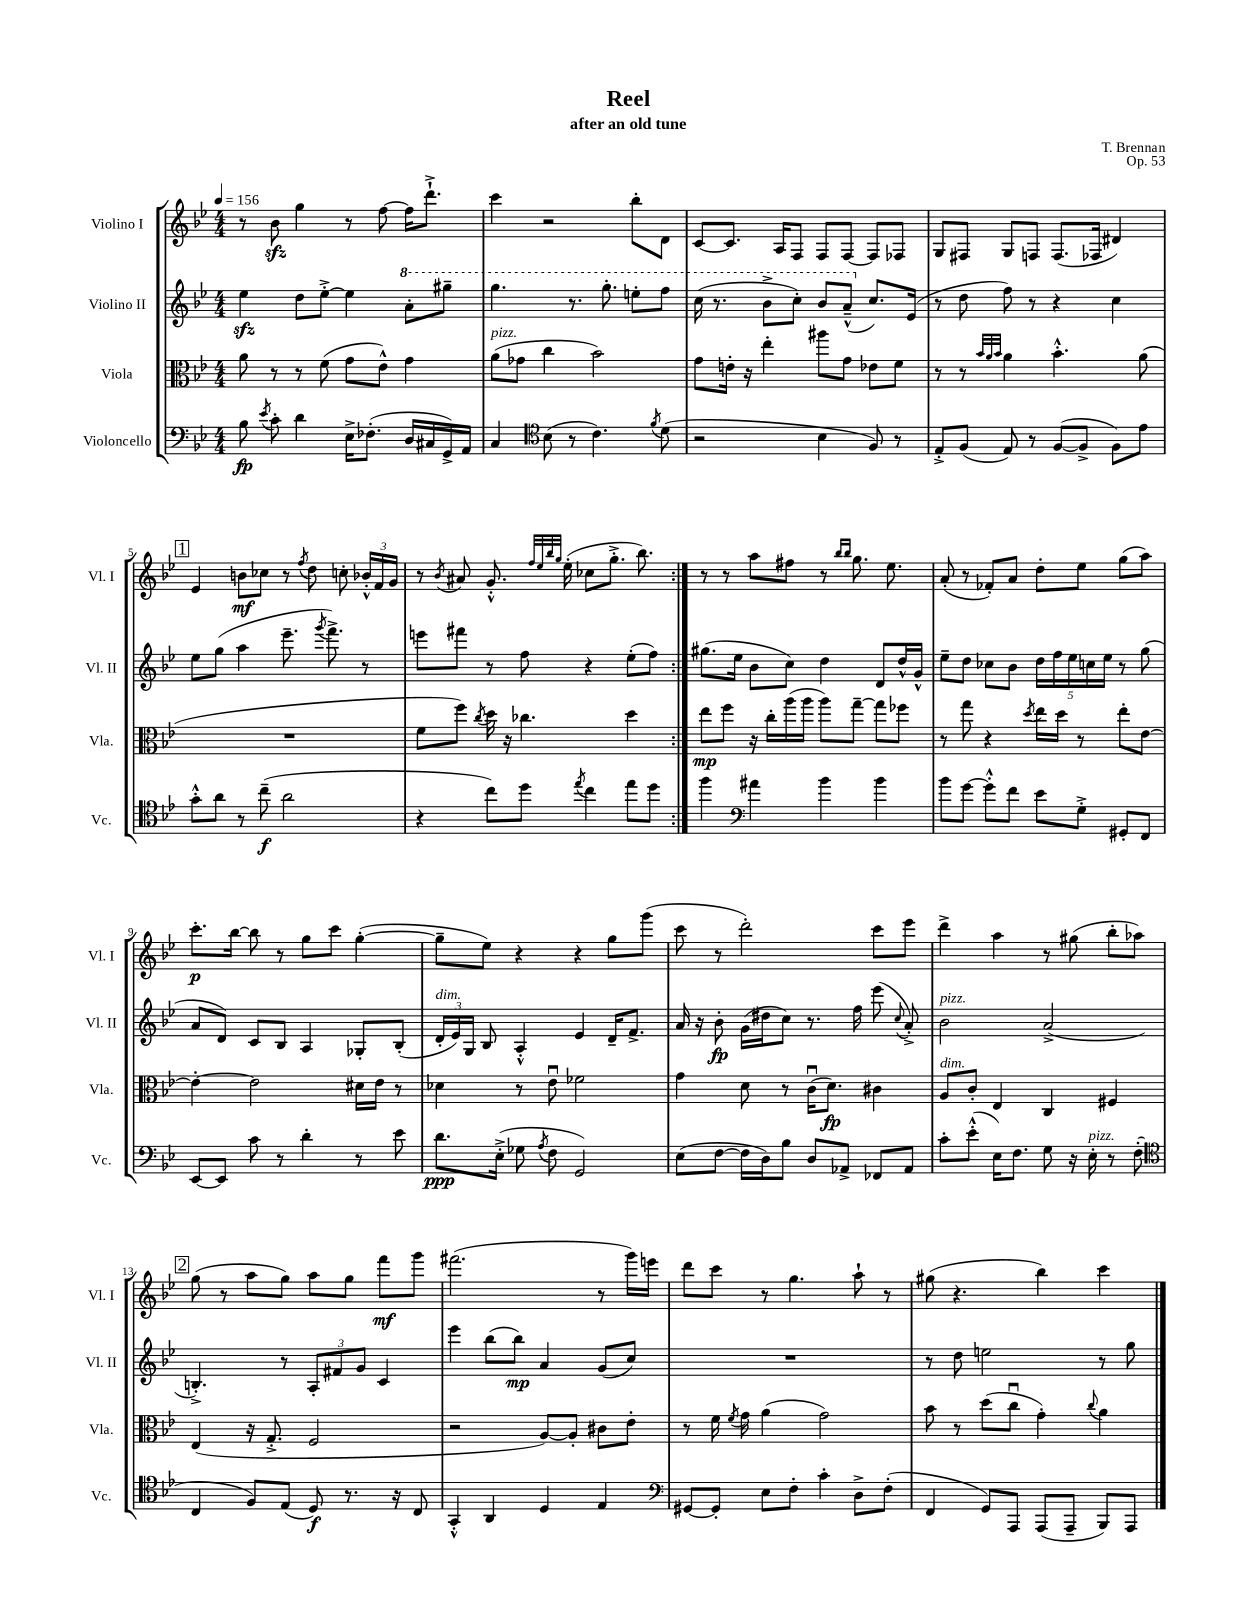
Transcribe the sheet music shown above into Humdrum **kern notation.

**kern	**dynam	**kern	**dynam	**kern	**dynam	**kern	**dynam
*part4	*part4	*part3	*part3	*part2	*part2	*part1	*part1
*staff4	*staff4	*staff3	*staff3	*staff2	*staff2	*staff1	*staff1
*I"Violoncello	*	*I"Viola	*	*I"Violino II	*	*I"Violino I	*
*I'Vc.	*	*I'Vla.	*	*I'Vl. II	*	*I'Vl. I	*
*clefF4	*	*clefC3	*	*clefG2	*	*clefG2	*
*k[b-e-]	*	*k[b-e-]	*	*k[b-e-]	*	*k[b-e-]	*
*M4/4	*	*M4/4	*	*M4/4	*	*M4/4	*
*MM156	*	*MM156	*	*MM156	*	*MM156	*
=1	=1	=1	=1	=1	=1	=1	=1
8B-\	fp	8a\	.	4ee-zz\	.	8r	.
8qe-/	.	.	.	.	.	.	.
8c'\	.	8r	.	.	.	8b-zz\	.
4d\	.	8r	.	8dd\L	.	4gg\	.
.	.	(8f\	.	[8ee-'^\J	.	.	.
16E-^\KL	.	8g\L	.	4ee-\]	.	8r	.
(8.F-X'\J	.	.	.	.	.	.	.
.	.	8e-^^\J)	.	.	.	[8ff\	.
*	*	*	*	*8va	*	*	*
16D/LL	.	4g\	.	8aa'\L	.	16ff\KL]	.
16C#X/	.	.	.	.	.	8.ddd`^\J	.
16GG^/)	.	.	.	8ggg#X~\J	.	.	.
16AA/JJ	.	.	.	.	.	.	.
=2	=2	=2	=2	=2	=2	=2	=2
!	!	!LO:TX:a:i:t=pizz.	!	!	!	!	!
4C/	.	(8a\L	.	4.ggg\	.	4ccc\	.
.	.	8g-X\J	.	.	.	.	.
*clefC4	*	*	*	*	*	*	*
(8B-\	.	4cc\	.	.	.	2r	.
8r	.	.	.	8.r	.	.	.
4.c\)	.	2b-\)	.	.	.	.	.
.	.	.	.	8.ggg'\	.	.	.
.	.	.	.	8eeen'\L	.	8bb-'\L	.
8qf/	.	.	.	.	.	.	.
(8d\	.	.	.	8fff\J	.	8d\J	.
=3	=3	=3	=3	=3	=3	=3	=3
2r	.	8g\L	.	(16ccc\	.	[8c/L	.
.	.	.	.	8.r	.	.	.
.	.	16en'\Jk	.	.	.	8.c/J]	.
.	.	16r	.	.	.	.	.
.	.	4ee-'\	.	8bb-^\L	.	.	.
.	.	.	.	.	.	16A/KL	.
.	.	.	.	8ccc'\J)	.	8F/J	.
4B-\	.	8aa#X\L	.	8bb-/L	.	8F/L	.
.	.	8g\J	.	(8aa~^^/J	.	[8F/J	.
*	*	*	*	*X8va	*	*	*
8F/)	.	8e-X\L	.	8.cc/L)	.	8F/L]	.
8r	.	8f\J	.	.	.	8F-X/J	.
.	.	.	.	(16e-/Jk	.	.	.
=4	=4	=4	=4	=4	=4	=4	=4
8E-'^/L	.	8r	.	8r	.	8G/L	.
(8F/J	.	8r	.	8dd\	.	8F#X/J	.
.	.	32qqb-/LLL	.	.	.	.	.
.	.	32qqa/	.	.	.	.	.
.	.	32qqb-/JJJ	.	.	.	.	.
8E-/)	.	4a\	.	8ff\)	.	8G/L	.
8r	.	.	.	8r	.	8Fn/J	.
([8F/L	.	4.b-'^^\	.	4r	.	(8.F/L	.
8F^/J]	.	.	.	.	.	.	.
.	.	.	.	.	.	16F-X/Jk	.
8F\L)	.	.	.	4cc\	.	4d#X/)	.
8e-\J	.	(8a\	.	.	.	.	.
!!LO:LB:g=z
!!LO:REH:place=s1:t=1
=5	=5	=5	=5	=5	=5	=5	=5
8g'^^\L	.	1r	.	8ee-\L	.	4e-/	.
8a\J	.	.	.	(8gg\J	.	.	.
8r	.	.	.	4aa\	.	8bn\L	mf
(8cc~\	f	.	.	.	.	8cc-X\J	.
2a\	.	.	.	8.eee-~\	.	8r	.
.	.	.	.	.	.	8qff/	.
.	.	.	.	.	.	8dd\	.
.	.	.	.	8qggg/	.	.	.
.	.	.	.	8.fff^\)	.	.	.
.	.	.	.	.	.	8ccn'\	.
.	.	.	.	8r	.	24b-X'^^/LL	.
.	.	.	.	.	.	24f/	.
.	.	.	.	.	.	24g/JJ	.
=6	=6	=6	=6	=6	=6	=6	=6
4r	.	8f\L	.	8eeen\L	.	8r	.
.	.	.	.	.	.	8qb-/	.
.	.	8ff\J)	.	8fff#X\J	.	8a#X/	.
.	.	8qcc/	.	.	.	.	.
8cc\L)	.	16dd\	.	8r	.	8.g'^^/	.
.	.	16r	.	.	.	.	.
8dd\J	.	4.cc-X\	.	8ff\	.	.	.
.	.	.	.	.	.	32qqff/LLL	.
.	.	.	.	.	.	32qqee-/	.
.	.	.	.	.	.	32qqbb-/	.
.	.	.	.	.	.	32qqgg/JJJ	.
.	.	.	.	.	.	(16ee-'\	.
8qee-/	.	.	.	.	.	.	.
4cc\	.	.	.	4r	.	8cc-X\L	.
.	.	.	.	.	.	8.gg'^\J	.
8ee-\L	.	4dd\	.	(8ee-'\L	.	.	.
.	.	.	.	.	.	8.bb-\)	.
8dd\J	.	.	.	8ff\J)	.	.	.
=7:|!	=7:|!	=7:|!	=7:|!	=7:|!	=7:|!	=7:|!	=7:|!
4ff\	.	8ee-\L	mp	(8.gg#X\L	.	8r	.
.	.	8ff\J	.	.	.	8r	.
.	.	.	.	16ee-\Jk	.	.	.
*clefF4	*	*	*	*	*	*	*
4a#X\	.	16r	.	8b-\L	.	8aa\L	.
.	.	16cc'\LL	.	.	.	.	.
.	.	(16aa\	.	8cc\J)	.	8ff#X\J	.
.	.	16aa\JJ	.	.	.	.	.
4b-\	.	8aa\L)	.	4dd\	.	8r	.
.	.	.	.	.	.	16qqbb-/LL	.
.	.	.	.	.	.	16qqbb-/JJ	.
.	.	[8gg~\J	.	.	.	8.gg\	.
4b-\	.	8gg\L]	.	8d/L	.	.	.
.	.	.	.	.	.	8.ee-\	.
.	.	8ff-X\J	.	16dd^^/L	.	.	.
.	.	.	.	16g^^/JJ	.	.	.
=8	=8	=8	=8	=8	=8	=8	=8
8b-\L	.	8r	.	8ee-~\L	.	(8a'/	.
[8g\J	.	8gg\	.	8dd\J	.	8r	.
8g'^^\L]	.	4r	.	8cc-X\L	.	8f-X'/L)	.
8f\J	.	.	.	8b-\J	.	8a/J	.
.	.	8qdd/	.	.	.	.	.
8e-\L	.	16ee-\LL	.	20dd\LL	.	8dd'\L	.
.	.	.	.	20ff\	.	.	.
.	.	16dd\JJ	.	.	.	.	.
.	.	.	.	20ee-\	.	.	.
8G'^\J	.	8r	.	.	.	8ee-\J	.
.	.	.	.	20ccn\	.	.	.
.	.	.	.	20ee-\JJ	.	.	.
8GG#X'/L	.	8ee-'\L	.	8r	.	(8gg\L	.
8FF/J	.	[8e-\J	.	(8gg\	.	8aa\J)	.
!!LO:LB:g=z
=9	=9	=9	=9	=9	=9	=9	=9
[8EE-/L	.	4e-'\_	.	8a/L	.	8.ccc'\L	p
8EE-/J]	.	.	.	8d/J)	.	.	.
.	.	.	.	.	.	[16bb-\Jk	.
8c\	.	2e-\]	.	8c/L	.	8bb-\]	.
8r	.	.	.	8B-/J	.	8r	.
4d'\	.	.	.	4A/	.	8gg\L	.
.	.	.	.	.	.	8ccc\J	.
8r	.	16d#X\LL	.	8G-X'/L	.	([4gg'\	.
.	.	16e-\JJ	.	.	.	.	.
8e-\	.	8r	.	(8B-'/J	.	.	.
=10	=10	=10	=10	=10	=10	=10	=10
!	!	!	!	!LO:TX:a:i:t=dim.	!	!	!
8.d\L	ppp	4d-X\	.	24d'/LL	.	8gg~\L]	.
.	.	.	.	24e-/)	.	.	.
.	.	.	.	24G/JJ	.	.	.
.	.	.	.	8B-/	.	8ee-\J)	.
(16E-'^\Jk	.	.	.	.	.	.	.
8G-X\	.	8r	.	4A'^^/	.	4r	.
8qA/	.	.	.	.	.	.	.
8F\	.	8e-u\	.	.	.	.	.
2GG/)	.	2f-X\	.	4e-/	.	4r	.
.	.	.	.	16d~/KL	.	8gg\L	.
.	.	.	.	8.f^/J	.	.	.
.	.	.	.	.	.	(8ggg\J	.
=11	=11	=11	=11	=11	=11	=11	=11
(8E-\L	.	4g\	.	16a/	.	8ccc\	.
.	.	.	.	16r	.	.	.
[8F\J	.	.	.	8b-'\	fp	8r	.
16F\LL]	.	8d\	.	(16g\LL	.	2ddd'\)	.
16D\J)	.	.	.	16dd#X\J	.	.	.
8B-\J	.	8r	.	8cc\J)	.	.	.
8D/L	.	(16cu\KL	.	8.r	.	.	.
.	.	8.d\J)	fp	.	.	.	.
8AA-X^/J	.	.	.	.	.	.	.
.	.	.	.	16ff\	.	.	.
8FF-X/L	.	4c#X\	.	(8eee-\	.	8ccc\L	.
.	.	.	.	8qqcc/	.	.	.
8AA-/J	.	.	.	8a'^/)	.	8eee-\J	.
=12	=12	=12	=12	=12	=12	=12	=12
!	!	!	!	!LO:TX:a:i:t=pizz.	!	!	!
!	!	!LO:TX:a:i:t=dim.	!	!	!	!	!
8c'\L	.	8A/L	.	2b-\	.	4ddd^\	.
(8e-'^^\J	.	8c'/J	.	.	.	.	.
16E-\KL)	.	4E-/	.	.	.	4aa\	.
8.F\J	.	.	.	.	.	.	.
8G\	.	4C/	.	(2a^/	.	8r	.
16r	.	.	.	.	.	(8gg#X\	.
!LO:TX:a:i:t=pizz.	!	!	!	!	!	!	!
16E-'\	.	.	.	.	.	.	.
8r	.	4F#X/	.	.	.	8bb-'\L	.
(8F'\	.	.	.	.	.	8aa-X\J)	.
!!LO:LB:g=z
!!LO:REH:place=s1:t=2
=13	=13	=13	=13	=13	=13	=13	=13
*clefC4	*	*	*	*	*	*	*
4C/	.	(4E-/	.	4.Bn'^/)	.	(8gg\	.
.	.	.	.	.	.	8r	.
8F/L)	.	16r	.	.	.	8aa\L	.
.	.	8.G'^/	.	.	.	.	.
(8E-/J	.	.	.	8r	.	8gg\J)	.
8D/)	f	2F/	.	12A'/L	.	8aa\L	.
.	.	.	.	12f#X/	.	.	.
8.r	.	.	.	.	.	8gg\J	.
.	.	.	.	12g/J	.	.	.
.	.	.	.	4c/	.	8fff\L	mf
16r	.	.	.	.	.	.	.
8C/	.	.	.	.	.	8ggg\J	.
=14	=14	=14	=14	=14	=14	=14	=14
4GG'^^/	.	2r	.	4eee-\	.	(2.fff#X\	.
4AA/	.	.	.	(8bb-\L	.	.	.
.	.	.	.	8bb-\J)	mp	.	.
4D/	.	[8A/L)	.	4a/	.	.	.
.	.	8A'/J]	.	.	.	.	.
4E-/	.	8c#X\L	.	(8g/L	.	8r	.
.	.	8e-'\J	.	8cc/J)	.	16ggg\LL)	.
.	.	.	.	.	.	16eeen\JJ	.
=15	=15	=15	=15	=15	=15	=15	=15
*clefF4	*	*	*	*	*	*	*
[8GG#X/L	.	8r	.	1r	.	8ddd\L	.
8GG#'/J]	.	16f\	.	.	.	8ccc\J	.
.	.	8qf/	.	.	.	.	.
.	.	16g\	.	.	.	.	.
8E-\L	.	(4a\	.	.	.	8r	.
8F'\J	.	.	.	.	.	4.gg\	.
4c'\	.	2g\)	.	.	.	.	.
8D^\L	.	.	.	.	.	8aa`\	.
(8F'\J	.	.	.	.	.	8r	.
=16	=16	=16	=16	=16	=16	=16	=16
4FF/	.	8b-\	.	8r	.	(8gg#X\	.
.	.	8r	.	8dd\	.	4.r	.
8GG/L)	.	(8dd\L	.	2een\	.	.	.
8AAA/J	.	8ccu\J	.	.	.	.	.
(8AAA/L	.	4g'\)	.	.	.	4bb-\)	.
8AAA~/J	.	.	.	.	.	.	.
.	.	8qqcc/	.	.	.	.	.
8BBB-/L)	.	4a\	.	8r	.	4ccc\	.
8AAA/J	.	.	.	8gg\	.	.	.
==	==	==	==	==	==	==	==
*-	*-	*-	*-	*-	*-	*-	*-
